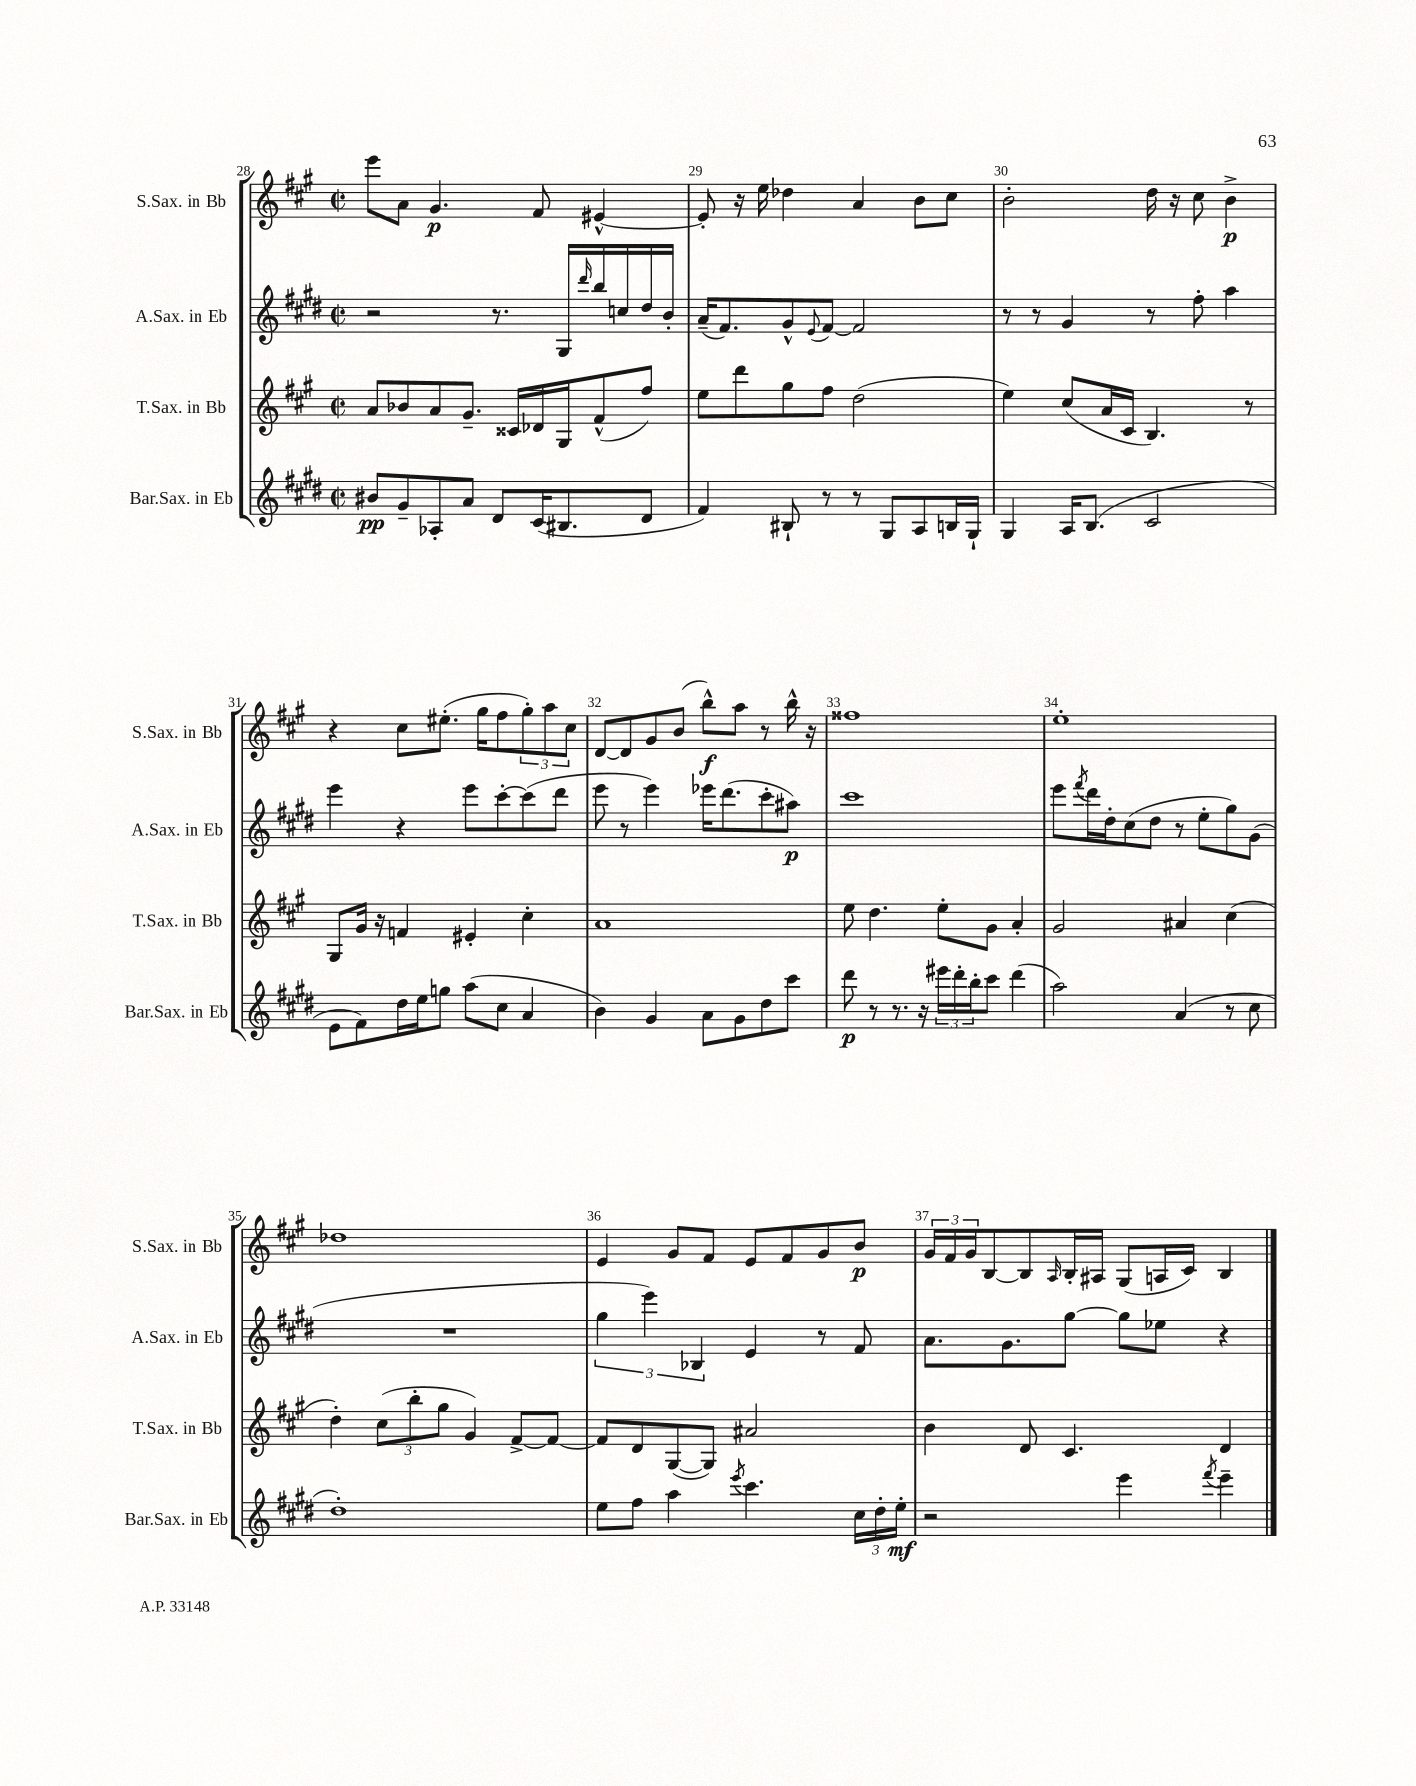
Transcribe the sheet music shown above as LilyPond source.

<<
\new StaffGroup <<
\new Staff = "s0" \with { instrumentName = "S.Sax. in Bb" shortInstrumentName = "S.Sax. in Bb" } {
    \clef treble \key a \major \defaultTimeSignature \time 2/2
    e'''8 a'8 gis'4.\p fis'8 eis'4~-^ |
    eis'8-. r16 e''16 des''4 a'4 b'8 cis''8 |
    b'2-. d''16 r16 cis''8 b'4->\p |
    r4 cis''8 eis''8.-.( gis''16 fis''8 \tuplet 3/2 { gis''8-.) a''8 cis''8 } |
    d'8~ d'8 gis'8 b'8( b''8-^\f) a''8 r8 b''16-^ r16 |
    fisis''1 |
    e''1-. |
    des''1 |
    e'4 gis'8 fis'8 e'8 fis'8 gis'8 b'8\p |
    \tuplet 3/2 { gis'16 fis'16 gis'16 } b8~ b8 \grace { a16 } b16-. ais16 gis8( a16 cis'16) b4 \bar "|." |
}
\new Staff = "s1" \with { instrumentName = "A.Sax. in Eb" shortInstrumentName = "A.Sax. in Eb" } {
    \clef treble \key e \major \defaultTimeSignature \time 2/2
    r2 r8. gis16 \grace { dis'''16 } b''16 c''16 dis''16 b'16-. |
    a'16--( fis'8.) gis'8-^ \appoggiatura { e'8 } fis'8~ fis'2 |
    r8 r8 gis'4 r8 fis''8-. a''4 |
    e'''4 r4 e'''8 cis'''8~-. cis'''8( dis'''8 |
    e'''8 r8 e'''4) ees'''16 dis'''8.( cis'''8-. ais''8\p) |
    cis'''1 |
    e'''8 \acciaccatura { fis'''8 } dis'''16 dis''16-. cis''8( dis''8 r8 e''8-. gis''8) gis'8( |
    R1 |
    \tuplet 3/2 { gis''4 e'''4) bes4 } e'4 r8 fis'8 |
    a'8. gis'8. gis''8~ gis''8 ees''8 r4 \bar "|." |
}
\new Staff = "s2" \with { instrumentName = "T.Sax. in Bb" shortInstrumentName = "T.Sax. in Bb" } {
    \clef treble \key a \major \defaultTimeSignature \time 2/2
    a'8 bes'8 a'8 gis'8.-- cisis'16 des'16 gis16 fis'8-^( fis''8) |
    e''8 d'''8 gis''8 fis''8 d''2( |
    e''4) cis''8( a'16 cis'16 b4.) r8 |
    gis8 gis'16 r16 f'4 eis'4-. cis''4-. |
    a'1 |
    e''8 d''4. e''8-. gis'8 a'4-. |
    gis'2 ais'4 cis''4( |
    d''4-.) \tuplet 3/2 { cis''8( b''8-. gis''8 } gis'4) fis'8~-> fis'8~ |
    fis'8 d'8 gis8~( gis8) ais'2 |
    b'4 d'8 cis'4. d'4 \bar "|." |
}
\new Staff = "s3" \with { instrumentName = "Bar.Sax. in Eb" shortInstrumentName = "Bar.Sax. in Eb" } {
    \clef treble \key e \major \defaultTimeSignature \time 2/2
    bis'8\pp gis'8-- aes8-. a'8 dis'8 cis'16( bis8. dis'8 |
    fis'4) bis8-! r8 r8 gis8 a8 b16 gis16-! |
    gis4 a16 b8.( cis'2 |
    e'8 fis'8) dis''16 e''16 g''8 a''8( cis''8 a'4 |
    b'4) gis'4 a'8 gis'8 dis''8 cis'''8 |
    dis'''8\p r8 r8. r16 \tuplet 3/2 { eis'''16 dis'''16-. b''16-. } cis'''8 dis'''4( |
    a''2) a'4( r8 cis''8 |
    dis''1-.) |
    e''8 fis''8 a''4 \acciaccatura { e'''8 } cis'''4. \tuplet 3/2 { cis''16 dis''16-. e''16-.\mf } |
    r2 e'''4 \acciaccatura { fis'''8 } e'''4-- \bar "|." |
}
>>
>>
\layout { \context { \Score currentBarNumber = #28 \override BarNumber.break-visibility = ##(#f #t #t) barNumberVisibility = #all-bar-numbers-visible } }
